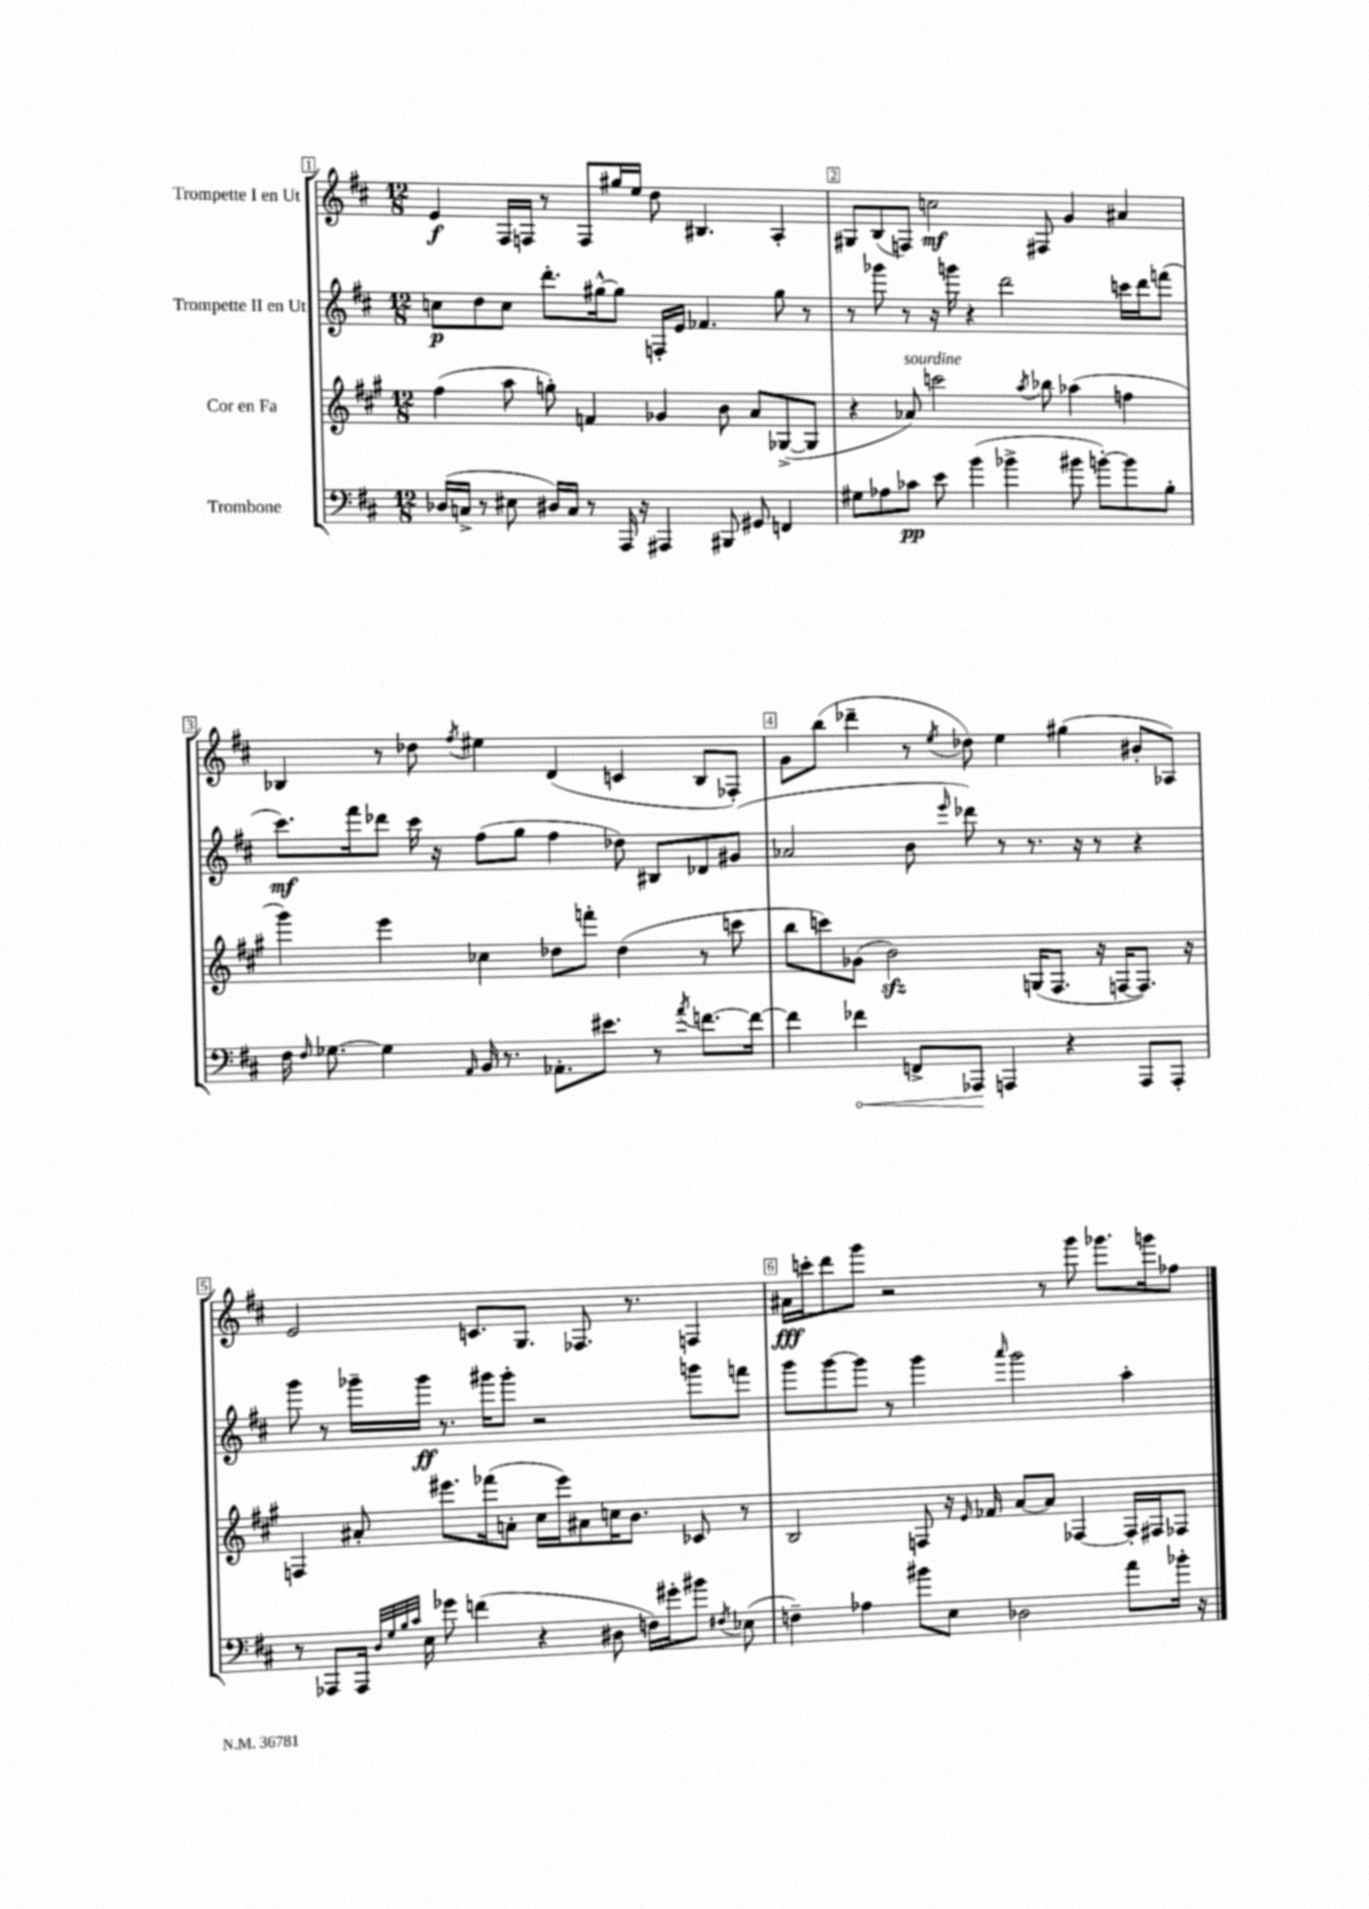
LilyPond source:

<<
\new StaffGroup <<
\new Staff = "s0" \with { instrumentName = "Trompette I en Ut" } {
    \clef treble \key d \major \numericTimeSignature \time 12/8
    \autoBeamOff e'4\f fis16[ f16] r8 f8[ gis''16 e''16] d''8 bis4. a4-. |
    gis8[ b8( f8]) c''2\mf fis8 g'4 ais'4 |
    bes4 r8 des''8 \acciaccatura { fis''8 } eis''4 d'4( c'4 bes8[ fes8]-.) |
    g'8[ b''8]( des'''4-- r8 \acciaccatura { e''8 } des''8) e''4 gis''4( bis'8[-. aes8]) |
    e'2 c'8.[ g8.] fes8. r8. f4 |
    ais'16[\fff c'''16-. d'''8 g'''8] r2 r8 g'''8 ges'''8.[ g'''16 fes''8] \bar "|." |
}
\new Staff = "s1" \with { instrumentName = "Trompette II en Ut" } {
    \clef treble \key d \major \numericTimeSignature \time 12/8
    \autoBeamOff c''8[\p d''8 c''8] d'''8.[-. gis''16~-^ gis''8] f16[-. e'16] fes'4. gis''8 r8 |
    r8 ges'''8 r8 r16 g'''16 r4 d'''2 c'''16[ d'''16 f'''8]( |
    cis'''8.[\mf) fis'''16 des'''8] cis'''16 r16 fis''8[( g''8] fis''4 des''8) bis8[ des'8 gis'8]( |
    aes'2 b'8 \grace { e'''16 } des'''8) r8 r8. r16 r8 r4 |
    g'''8 r8 ges'''16[-- ges'''16]\ff r8. gis'''16[ gis'''8]-. r2 g'''8[ f'''8] |
    g'''8[ g'''8~ g'''8] r8 g'''4 \grace { a'''16 } g'''2 a''4-. \bar "|." |
}
\new Staff = "s2" \with { instrumentName = "Cor en Fa" } {
    \clef treble \key a \major \numericTimeSignature \time 12/8
    \autoBeamOff fis''4( a''8 g''8-.) f'4 ges'4 b'8 a'8[ ges8~->( ges8] |
    r4 aes'8^\markup { \italic "sourdine" }) c'''2 \acciaccatura { a''8 } bes''8 aes''4( f''4 |
    gis'''4) e'''4 ces''4 des''8[ f'''8]-. des''4( r8 c'''8 |
    b''8[ c'''8) ges'8]( b'2\sfz) g16[( fis8.] r16 f16[~ f8.]) r16 |
    f4 ais'8-. eis'''8.[ fes'''16( a'8]-. cis''16[ eis'''16) ais'8 c''16 b'8.] ces'8 r8 |
    b2 f8 r16 \grace { e'16 } fes'16 a'8[~ a'8] fes4~ fes16[-. fis16 fes8] \bar "|." |
}
\new Staff = "s3" \with { instrumentName = "Trombone" } {
    \clef bass \key d \major \numericTimeSignature \time 12/8
    \autoBeamOff des16[( c16]-> r8 eis8 dis16[) c16] r8 a,,16 r16 ais,,4 bis,,8 gis,8 f,4 |
    gis8[ aes8 ces'8]\pp e'8 b'4( bes'4-> bis'8 b'8[~-.) b'8 b8]-. |
    fis16 \grace { fis16 } ges8.~ ges4 \grace { a,16 } b,16 r8. aes,8.[-. eis'8.] r8 \acciaccatura { a'8 } f'8.[~ f'16]~ |
    f'4 \once \override Hairpin.circled-tip = ##t fes'4\< f,8[-> aes,,8]\! a,,4 r4 a,,8[ a,,8]-. |
    r8 aes,,8[ aes,,16] \grace { d32[ g32 b32 cis'32] } e16 ges'8 f'4( r4 dis8 f16[) gis'16-. bis'8] \acciaccatura { fis8 } ees8( |
    f4--) aes4 bis'8[ e8] des2 a'8[ bes'16]-. r16 \bar "|." |
}
>>
>>
\layout { \context { \Score \override BarNumber.break-visibility = ##(#f #t #t) barNumberVisibility = #all-bar-numbers-visible \override BarNumber.stencil = #(make-stencil-boxer 0.1 0.3 ly:text-interface::print) } }
